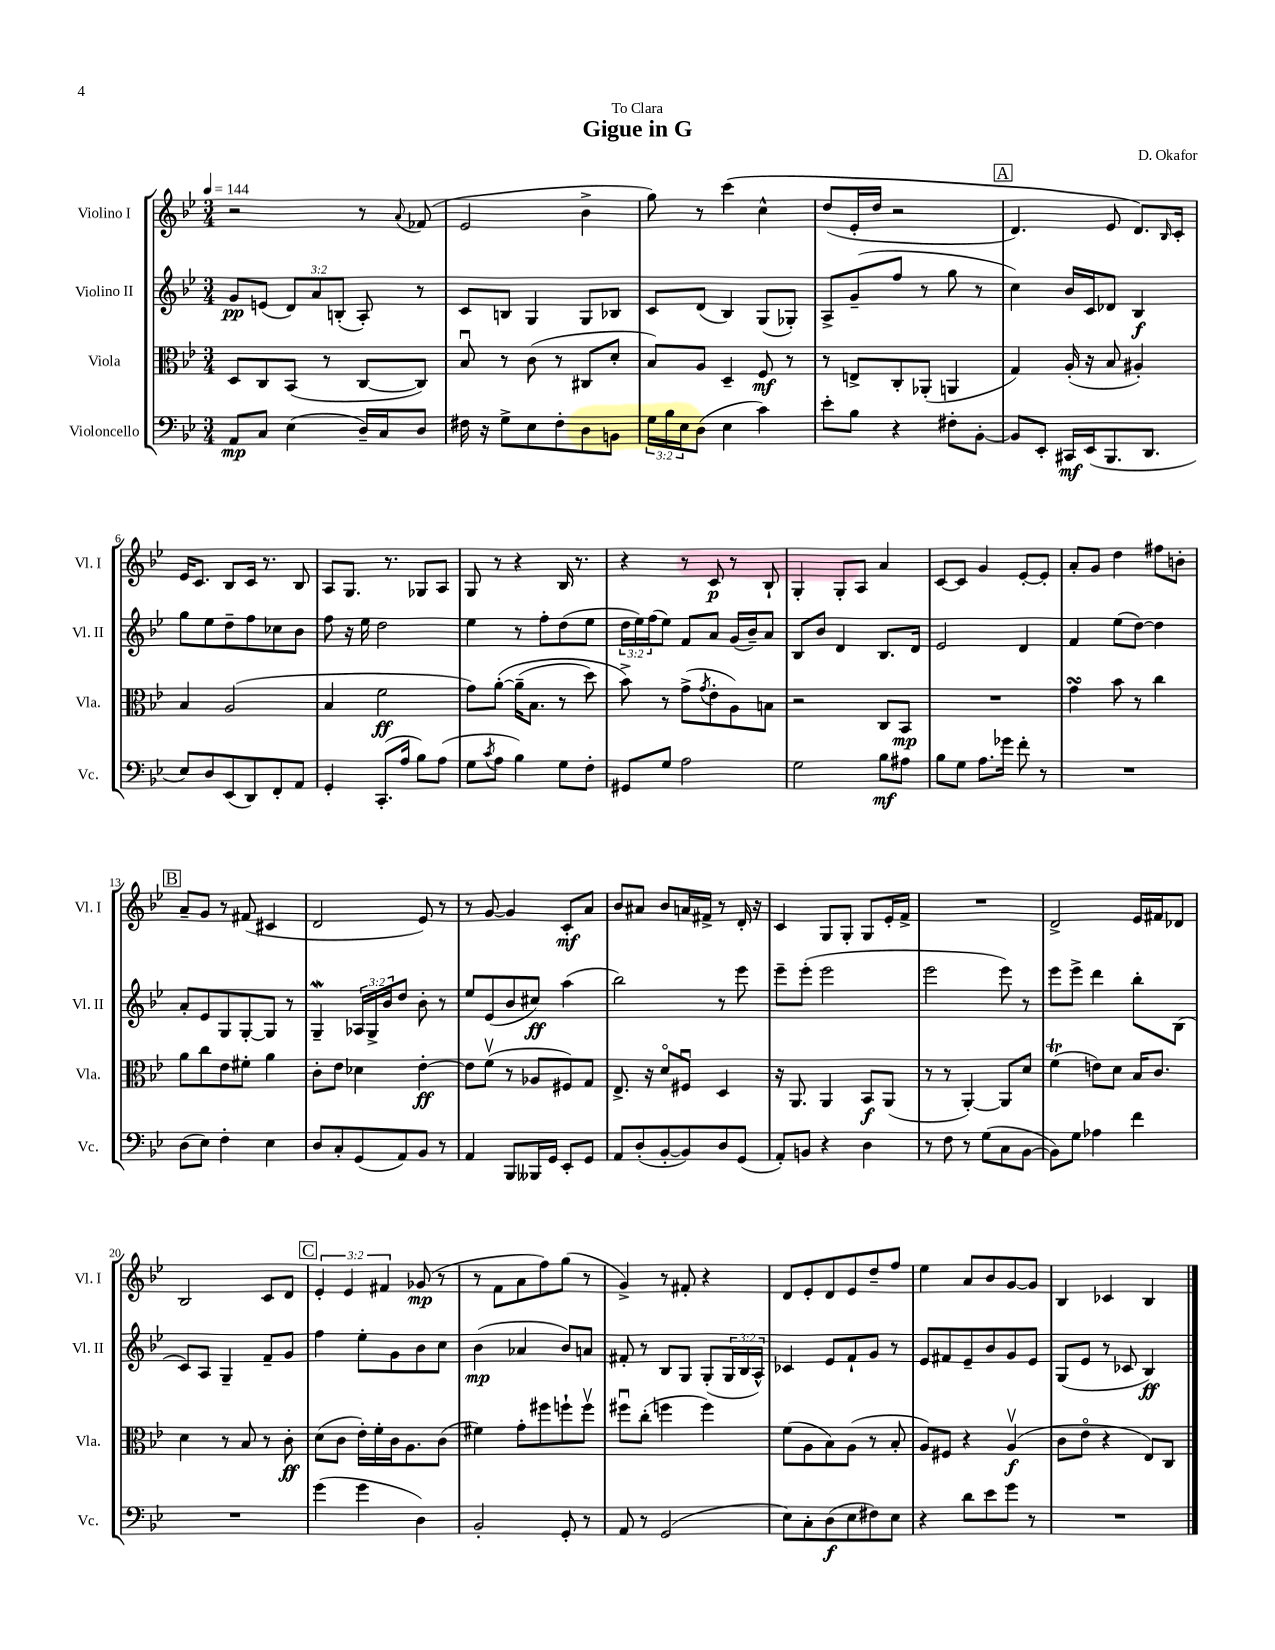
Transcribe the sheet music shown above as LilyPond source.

\header { title = "Gigue in G" composer = "D. Okafor" dedication = "To Clara" }
<<
\new StaffGroup <<
\new Staff = "s0" \with { instrumentName = "Violino I" shortInstrumentName = "Vl. I" } {
    \clef treble \key bes \major \numericTimeSignature \time 3/4 \override Staff.TupletNumber.text = #tuplet-number::calc-fraction-text \tempo 4 = 144
    r2 r8 \appoggiatura { a'8 } fes'8( |
    ees'2 bes'4-> |
    g''8) r8 c'''4\( c''4-^ |
    d''8( ees'16-. d''16 r2 |
    \mark \markup { \box "A" } d'4.) ees'8 d'8.\) \grace { bes16 } c'16-. |
    ees'16 c'8. bes8 c'16 r8. bes8 |
    a8 g8. r8. ges8 a8 |
    g8 r8 r4 bes16 r8. |
    r4 r8 c'8\p r8 bes8-! |
    g4-. g8-. a8 a'4 |
    c'8~ c'8 g'4 ees'8~-. ees'8-. |
    a'8-. g'8 d''4 fis''8 b'8-. |
    \mark \markup { \box "B" } a'8-- g'8 r8 fis'8( cis'4 |
    d'2 ees'8) r8 |
    r8 g'8~ g'4 c'8-.\mf a'8 |
    bes'8 ais'8 bes'8 a'16 fis'16-> r8 d'16-. r16 |
    c'4 g8 g8-. g8 ees'16-. f'16-> |
    R2. |
    d'2-> ees'16 fis'16 des'8 |
    bes2 c'8 d'8 |
    \mark \markup { \box "C" } \tuplet 3/2 { ees'4-. ees'4 fis'4 } ges'8\mp( r8 |
    r8 f'8 a'8 f''8) g''8( r8 |
    g'4->) r8 fis'8-. r4 |
    d'8 ees'8-. d'8 ees'8 d''8-- f''8 |
    ees''4 a'8 bes'8 g'8~ g'8 |
    bes4 ces'4 bes4 \bar "|." |
}
\new Staff = "s1" \with { instrumentName = "Violino II" shortInstrumentName = "Vl. II" } {
    \clef treble \key bes \major \numericTimeSignature \time 3/4 \override Staff.TupletNumber.text = #tuplet-number::calc-fraction-text
    g'8\pp e'8( \tuplet 3/2 { d'8) a'8 b8-.( } a8-.) r8 |
    c'8 b8 g4 g8 bes8 |
    c'8 d'8( bes4) g8( ges8-.) |
    a8-> g'8--( f''8 r8 g''8 r8 |
    \mark \markup { \box "A" } c''4) bes'16 c'16 des'8 bes4\f |
    g''8 ees''8 d''8-- f''8 ces''8 bes'8 |
    f''8 r16 ees''16 d''2 |
    ees''4 r8 f''8-. d''8( ees''8 |
    \tuplet 3/2 { d''16 ees''16) f''16( } ees''8) f'8 a'8 g'16( bes'16--) a'8 |
    bes8 bes'8 d'4 bes8. d'16 |
    ees'2 d'4 |
    f'4 ees''8( d''8~) d''4 |
    \mark \markup { \box "B" } a'8-. ees'8 g8 g8~-. g8 r8 |
    g4--\mordent \tuplet 3/2 { aes16 g16-> bes'16 } d''8 bes'8-. r8 |
    ees''8 ees'8( bes'8 cis''8\ff) a''4( |
    bes''2) r8 ees'''8 |
    ees'''8-- ees'''8-.( ees'''2 |
    ees'''2 ees'''8) r8 |
    ees'''8 ees'''8-> d'''4 bes''8-. bes8( |
    c'8) a8 g4-- f'8-- g'8 |
    \mark \markup { \box "C" } f''4 ees''8-. g'8 bes'8 c''8 |
    bes'4\mp( aes'4 bes'8) a'8 |
    fis'8-. r8 bes8 g8 g8-.( \tuplet 3/2 { g16 bes16 a16-^) } |
    ces'4 ees'8 f'8-! g'8 r8 |
    ees'8 fis'8 ees'8-- bes'8 g'8 ees'8 |
    g8( ees'8 r8 ces'8 bes4\ff) \bar "|." |
}
\new Staff = "s2" \with { instrumentName = "Viola" shortInstrumentName = "Vla." } {
    \clef alto \key bes \major \numericTimeSignature \time 3/4
    d8 c8 bes,8( r8 c8~ c8) |
    bes8\downbow r8 c'8( r8 cis8 d'8-. |
    bes8) a8 d4-- f8\mf r8 |
    r8 e8-> c8-. aes,8-.( a,4 |
    \mark \markup { \box "A" } g4) a16-.( r16 bes8 ais4-.) |
    bes4 a2( |
    bes4 f'2\ff |
    g'8) a'8~-.\( a'16--( bes8. r8 d''8) |
    bes'8->\) r8 g'8->( \acciaccatura { g'8 } ees'8-. a8) b8 |
    r2 c8 bes,8\mp |
    R2. |
    g'4\turn bes'8 r8 c''4 |
    \mark \markup { \box "B" } a'8 c''8 ees'8 fis'8-. a'4 |
    c'8-. ees'8 des'4 ees'4~-.\ff |
    ees'8 f'8\upbow( r8 aes8 fis8) g8 |
    ees8.-> r16 d'8\flageolet fis8\downbow d4 |
    r16 a,8. a,4 bes,8\f a,8( |
    r8 r8 a,4~-.) a,8 d'8 |
    f'4\trill( e'8) d'8 bes16 c'8. |
    d'4 r8 bes8 r8 c'8-.\ff |
    \mark \markup { \box "C" } d'8( c'8 ees'16-.) f'16-. c'16 a8. c'8( |
    fis'4) g'8-. fis''8 f''8-! f''8\upbow |
    fis''8\downbow c''8-.( f''4 f''4) |
    f'8( a8 bes8) a8( r8 bes8-. |
    a8) fis8 r4 a4\upbow\f( |
    c'8 ees'8\flageolet r4 ees8) c8 \bar "|." |
}
\new Staff = "s3" \with { instrumentName = "Violoncello" shortInstrumentName = "Vc." } {
    \clef bass \key bes \major \numericTimeSignature \time 3/4 \override Staff.TupletNumber.text = #tuplet-number::calc-fraction-text
    a,8\mp c8 ees4( d16--) c16 d8 |
    fis16 r16 g8-> ees8 fis8-. d8 b,8 |
    \tuplet 3/2 { g16 bes16 ees16 } d8( ees4 c'4) |
    ees'8-. bes8 r4 fis8-. bes,8~-. |
    \mark \markup { \box "A" } bes,8 ees,8-. cis,16\mf ees,16( bes,,8. d,8. |
    ees8) d8 ees,8( d,8) f,8-. a,8 |
    g,4-. c,8.-.( a16 bes8) a8( |
    g8 \acciaccatura { c'8 } a8 bes4) g8 f8-. |
    gis,8 g8 a2 |
    g2 bes8\mf ais8 |
    bes8 g8 a8. ges'16 f'8-. r8 |
    R2. |
    \mark \markup { \box "B" } d8( ees8) f4-. ees4 |
    d8 c8-. g,8( a,8) bes,8 r8 |
    a,4 bes,,8 beses,,16 g,16 ees,8-. g,8 |
    a,8 d8-.( bes,8~-. bes,8) d8 g,8( |
    a,8-.) b,8 r4 d4 |
    r8 f8 r8 g8( c8 bes,8~ |
    bes,8) g8 aes4 f'4 |
    R2. |
    \mark \markup { \box "C" } g'4( g'4 d4) |
    bes,2-. g,8-. r8 |
    a,8 r8 g,2( |
    ees8) c8-. d8\f( ees8 fis8) ees8 |
    r4 d'8 ees'8 g'8 r8 |
    R2. \bar "|." |
}
>>
>>
